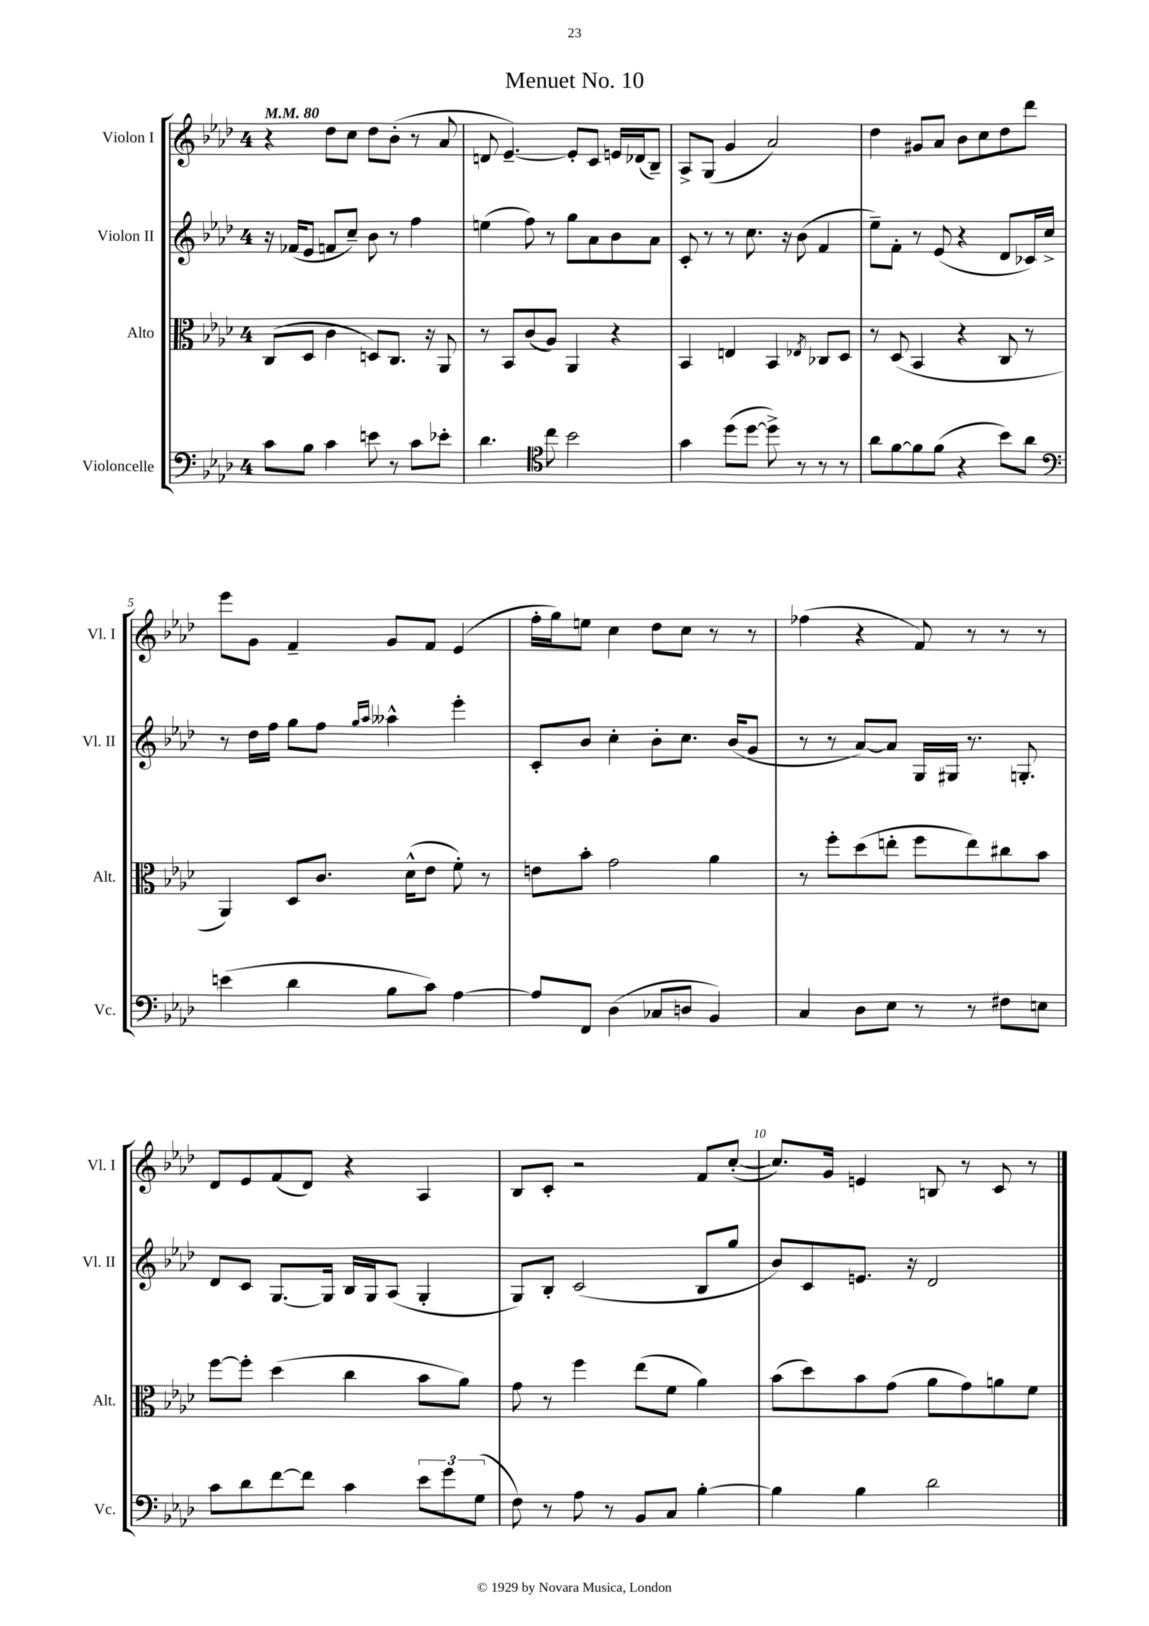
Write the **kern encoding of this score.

**kern	**kern	**kern	**kern
*staff4	*staff3	*staff2	*staff1
*clefF4	*clefC3	*clefG2	*clefG2
*k[b-e-a-d-]	*k[b-e-a-d-]	*k[b-e-a-d-]	*k[b-e-a-d-]
*M4/4	*M4/4	*M4/4	*M4/4
*MM80	*MM80	*MM80	*MM80
8c	(8C	16r	4r
.	.	(16f-	.
8B-	8D-	8e-	.
4c	4c	8f	8dd-
.	.	8cc~)	8cc
8e	8D)	8b-	8dd-
8r	8.C	8r	(8b-'
8c	.	4ff	8r
.	16r	.	.
8e-'	8AA-	.	8a-
=	=	=	=
4.d-	8r	(4ee	8d
.	8BB-	.	[4.e-~)
.	(8c	8ff)	.
*clefC4	*	*	*
8cc	8A-)	8r	.
2b-	4AA-	8gg	8e-']
.	.	8a-	8c
.	4r	8b-	16e
.	.	.	(16d-
.	.	8a-	8B-~)
=	=	=	=
4g	4BB-	8c'	8A-^
.	.	8r	(8G
(8dd-	4E	8r	4g
[8dd-	.	8.cc	.
8dd-^])	4BB-	.	2a-)
.	.	16r	.
8r	.	(8b-	.
.	8qE-	.	.
8r	8C-	4f	.
8r	8D-	.	.
=	=	=	=
8a-	8r	8ee-~)	4dd-
[8f	(8D-	8f'	.
8f]	4BB-	8r	8g#
(8f	.	(8e-	8a-
4r	4r	4r	8b-
.	.	.	8cc
8b-)	8C	8d-	8dd-
8a-	8r	16c-)	8ddd-
.	.	16cc^	.
=	=	=	=
*clefF4	*	*	*
(4e	4AA-)	8r	8eee-
.	.	16dd-	8g
.	.	16ff	.
4d-	8D-	8gg	4f~
.	8.c	8ff	.
.	.	16qqgg	.
.	.	16qqaa-	.
8B-	.	4aa--^^	8g
.	(16d-^^	.	.
8c)	8e-	.	8f
[4A-	8f')	4eee-'	(4e-
.	8r	.	.
=	=	=	=
8A-]	8e	8c'	16ff'
.	.	.	16gg)
8FF	8b-'	8b-	8ee
(4D-	2g	4cc'	4cc
8C-	.	8b-'	8dd-
8D	.	8.cc	8cc
4BB-)	4a-	.	8r
.	.	(16b-	.
.	.	8g	8r
=	=	=	=
4C	8r	8r	(4ff-
.	8ff'	8r	.
8D-	(8dd-	[8a-)	4r
8E-	8ee'	8a-]	.
8r	8ff	16G	8f)
.	.	16G#	.
8r	8ee)	8.r	8r
8F#	8cc#	.	8r
.	.	8.G'	.
8E	8b-	.	8r
=	=	=	=
8c	[8ff	8d-	8d-
8d-	8ff']	8c	8e-
[8f	(4dd-	[8.G	(8f
8f]	.	.	8d-)
.	.	16G]	.
4c	4cc	16B-	4r
.	.	16G	.
.	.	(8A-	.
12e-	8b-	4G'	4A-
12g	.	.	.
.	8a-)	.	.
(12G	.	.	.
=	=	=	=
8F)	8g	8G)	8B-
8r	8r	8B-'	8c'
8A-	4ff	(2c	2r
8r	.	.	.
8BB-	(8ee-	.	.
8C	8f	.	.
[4B-'	4a-)	8B-	8f
.	.	8gg	([8cc'
=	=	=	=
4B-]	(8b-	8b-)	8.cc])
.	8dd-)	8c	.
.	.	.	16g
4B-	8b-	8.e	4e
.	(8g	.	.
.	.	16r	.
2d-	8a-	2d-	8B
.	8g)	.	8r
.	8a	.	8c
.	8f	.	8r
==	==	==	==
*-	*-	*-	*-
